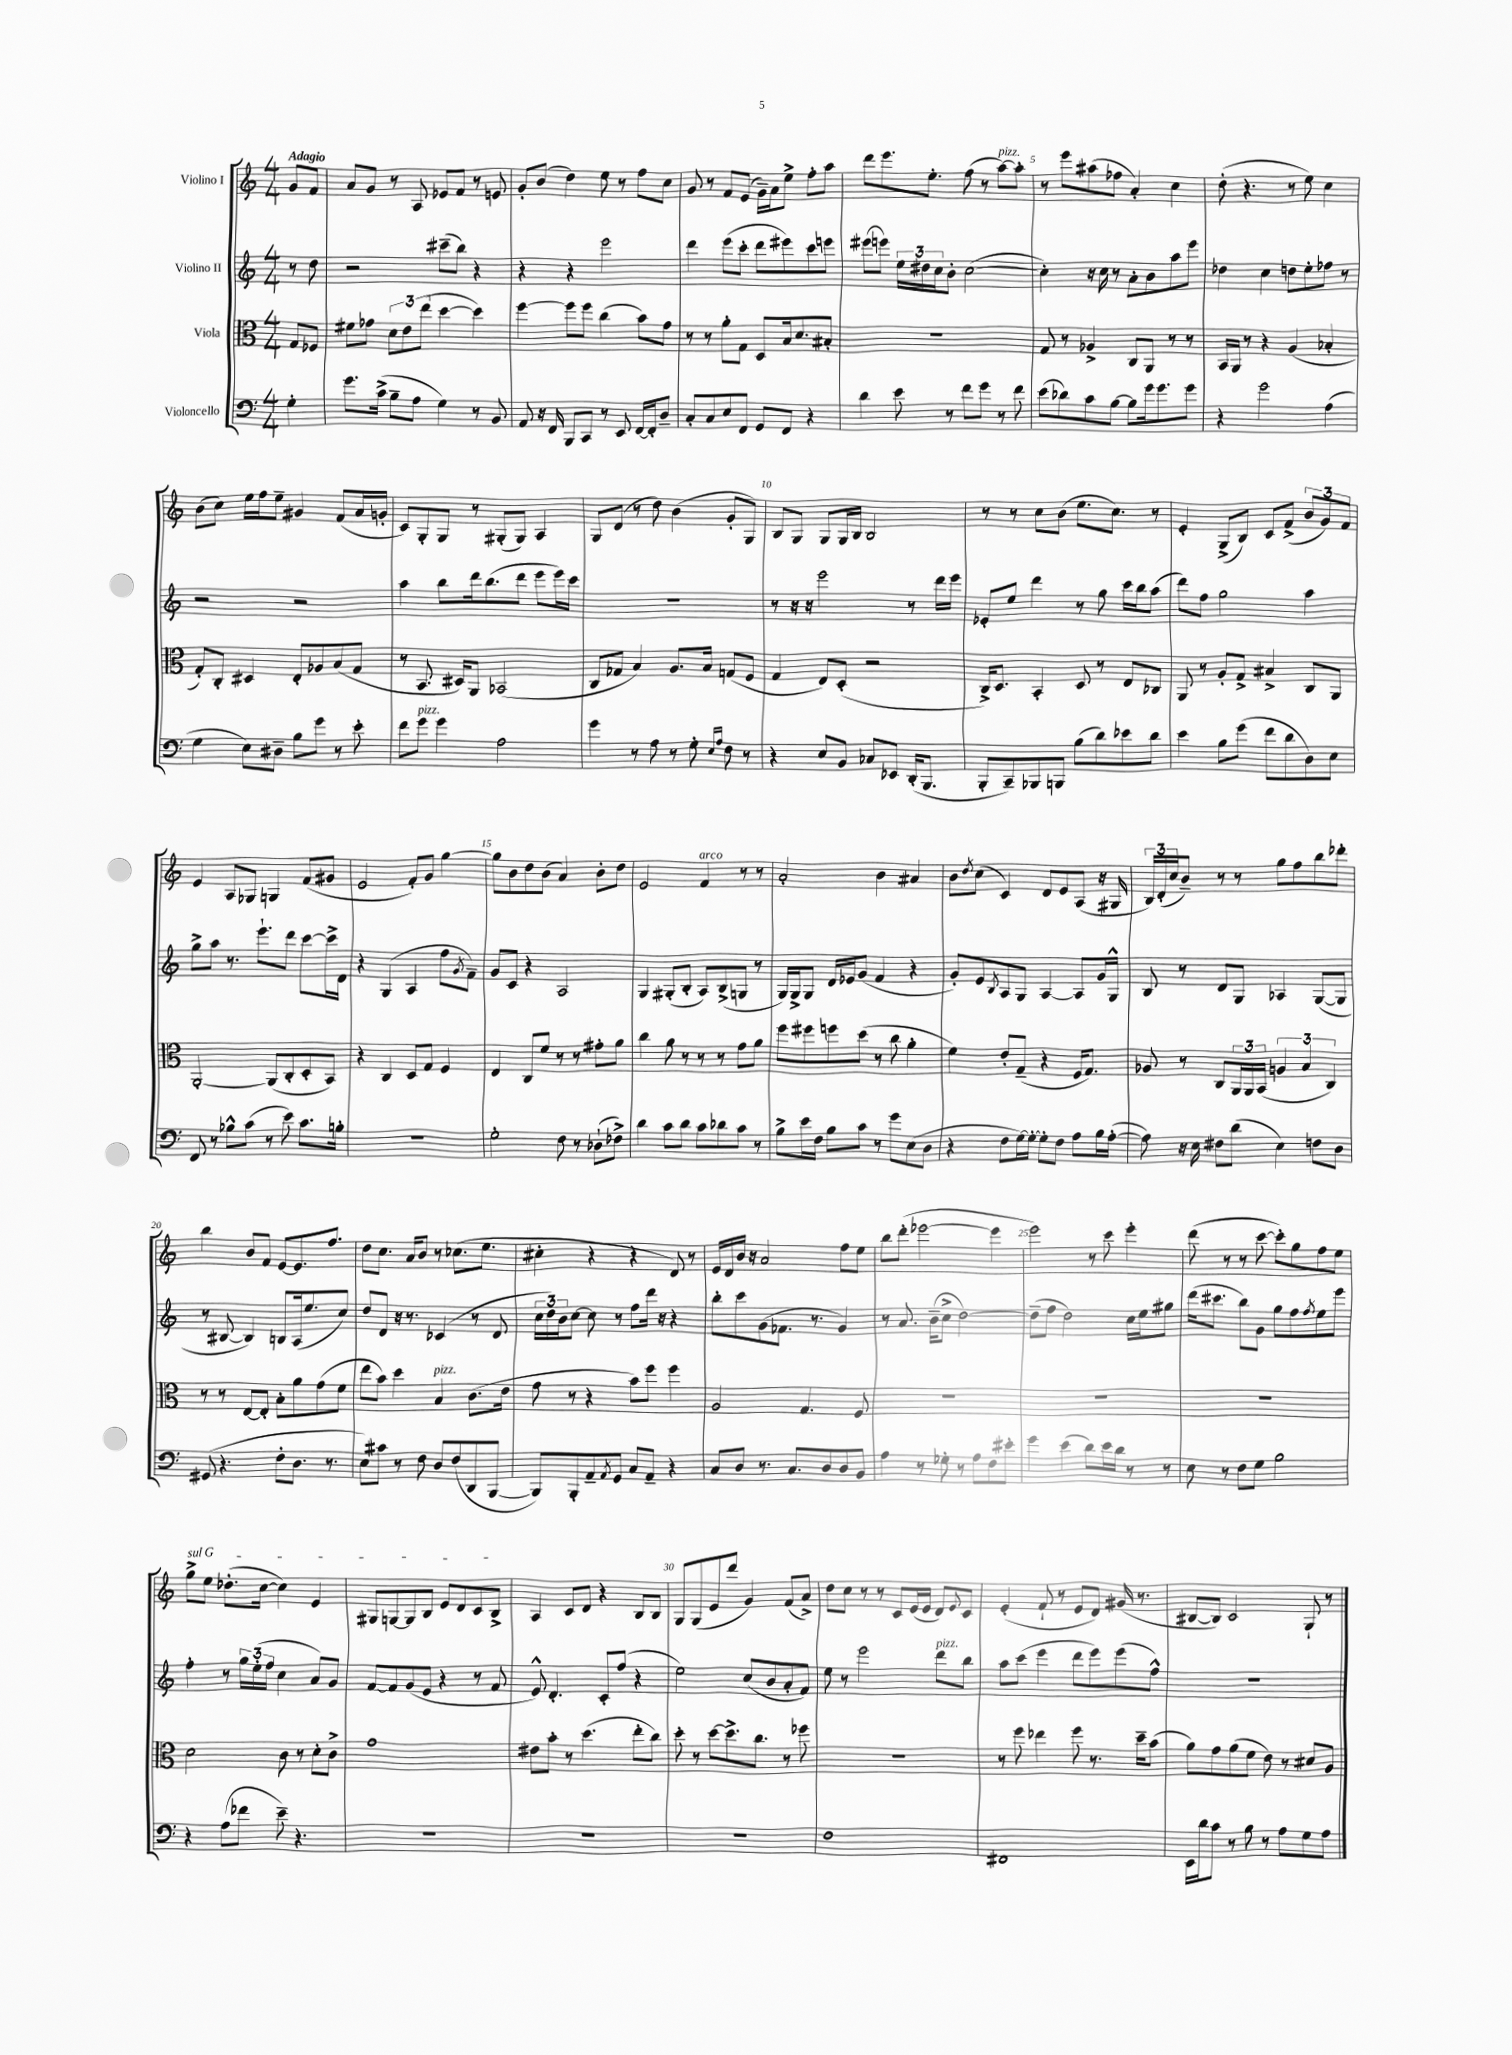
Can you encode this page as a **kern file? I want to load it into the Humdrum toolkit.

**kern	**kern	**kern	**kern
*staff4	*staff3	*staff2	*staff1
*clefF4	*clefC3	*clefG2	*clefG2
*k[]	*k[]	*k[]	*k[]
*M4/4	*M4/4	*M4/4	*M4/4
4G'	8G	8r	8g
.	8F-	8dd	8f
=	=	=	=
8.g	8f#	2r	8a
.	8g-	.	8g
(16c^	.	.	.
8B~	12d	.	8r
.	12e	.	.
8A	.	.	8A
.	(12ee	.	.
4G)	[4dd	(8ccc#~	8e-
.	.	8bb)	8f
8r	4dd])	4r	8r
8BB	.	.	8e
=	=	=	=
8AA	[4ff	4r	8g'
16r	.	.	(8b
16FF	.	.	.
8BBB	8ff]	4r	4dd)
8CC	8ff	.	.
8r	(4cc	2eee	8ee
8EE	.	.	8r
[16FF	8b)	.	8ff
16FF']	.	.	.
8D~	8g	.	8cc
=	=	=	=
8C'	8r	4ddd	8g
8C	8r	.	8r
8E	8a'	(8eee	8f
8FF	8G	8ccc'	(8e
8GG	8D	8ddd	16g~)
.	.	.	16a
8FF	16B	8eee#)	8ee^
.	8.d	.	.
4r	.	8ccc	8ff'
.	8B#'	8eee	8aa
=	=	=	=
4d	1r	(8eee#	8ddd
.	.	8eee)	8.eee
8e	.	24ee	.
.	.	24dd#	.
.	.	.	8.ee'
.	.	24cc	.
8r	.	8b'	.
8f	.	([2cc	(8ff
8g	.	.	8r
8r	.	.	[8aa)
8f	.	.	8aa']
=	=	=	=
(8e	8G	4cc'])	8r
8d-)	8r	.	8eee
8c	4A-^	16r	(8aa#
.	.	16cc	.
[8B	.	8r	8ff-
8B]	8C	8a'	4a')
16g	8AA	8b	.
8.g	.	.	.
.	8r	8aa	4cc
8g	8r	8eee	.
=	=	=	=
4r	16BB	4dd-	(8dd'
.	16AA	.	.
.	8r	.	4.r
2g	4r	4cc	.
.	(4A	8dd	8r
.	.	8ee'	8ee)
(4A	4B-'	8ff-	4cc
.	.	8r	.
=	=	=	=
4G	8G')	2r	(8b
.	8C'	.	8cc)
8E)	4D#	.	16ee
.	.	.	16ff
8D#~	.	.	8ee~
8B	8E'	2r	4g#
8g	8A-	.	.
8r	(8B	.	(8f
8e'	8G	.	16a
.	.	.	16g'
=	=	=	=
8f	8r	4aa	8c)
8g	8.BB	.	8G'
4g	.	8bb	8G
.	16D#)	.	.
.	8AA	16ddd	8r
.	.	(8.bb	.
2A	(2BB-	.	(8G#'
.	.	8ddd	8G#)
.	.	8eee	4A
.	.	16eee)	.
.	.	16ccc	.
=	=	=	=
4g	8C	1r	8G
.	8G-	.	(8d
8r	4B)	.	8r
8A	.	.	8dd)
8r	8.A	.	(4b
8G'	.	.	.
.	16B	.	.
16qqE	.	.	.
16qqA	.	.	.
8F	(8G	.	8g'
8r	8F	.	8G)
=	=	=	=
4r	4G	8r	8B
.	.	16r	8G
.	.	16r	.
8E	8E)	2eee	8G
8BB	(8D'	.	16G
.	.	.	16B
8C-	2r	.	2B
8EE-	.	.	.
(16DD'	.	8r	.
8.BBB	.	.	.
.	.	16ddd	.
.	.	16eee	.
=	=	=	=
8BBB'	16C^)	8e-'	8r
.	8.D	.	.
8CC~)	.	8ee	8r
8BBB-	4BB'	4ddd	8cc
8BBB	.	.	(8b
(8B	8D	8r	8.ee
8d)	8r	8gg	.
.	.	.	8.cc)
8e-	8E	16ccc	.
.	.	16bb	.
8d	8C-	(8aa	8r
=	=	=	=
4e	8AA	8ddd)	4e'
.	8r	8ff	.
8B	8A'	2gg	(8G^
(8g	8G^	.	8B)
8f	4B#^	.	8c
8d	.	.	(8f^
8D)	8C	4aa	12b
.	.	.	12g)
8E	8AA	.	.
.	.	.	12f
=	=	=	=
8FF	[2AA'	8gg^	4e
8r	.	8aa	.
8B-^^	.	8.r	8A
(8c	.	.	8G-
.	.	8.eee`	.
8r	(8AA]	.	4G
8e)	8C'	8ddd	.
8.c	8D'	[8ccc	(8f
.	8BB)	16ccc^]	8g#
16B'	.	16d	.
=	=	=	=
1r	4r	4r	2e
.	4C	(4G	.
.	8D	4A	8f')
.	8G	.	8g
.	4F	8ff	[4gg
.	.	8qg	.
.	.	8f~)	.
=	=	=	=
2G'	4E	8g	8gg]
.	.	8c	8b
.	8C	4r	8dd
.	8f	.	(8b
8F	8r	2A	4a)
8r	8r	.	.
(8D-`	8g#'	.	8b'
8F-^)	8a	.	8dd
=	=	=	=
4d	4cc	4G	2e
8c	8a	(8G#'	.
8d	8r	8B'	.
8c	8r	8A)	4f
8d-	8r	(8B^	.
8c	8g	8G	8r
8r	8a	8r	8r
=	=	=	=
8B^	8ff	16G)	2a'
.	.	16G^	.
16e	8ff#	8G	.
16F	.	.	.
8B	8ff	16d	.
.	.	16e-	.
8c	(8dd	(8g	.
8r	8r	4f	4b
8g	8cc	.	.
(8E	4a'	4r	4a#
8D	.	.	.
=	=	=	=
4r	4f)	8g')	8b
.	.	.	8qdd
.	.	8e	(8cc
.	.	8qB	.
8F	8e'	8A	4c)
[16G)	(8G~	8G	.
16G'_	.	.	.
8G']	4r	[4A	8d
8F	.	.	8e
8A	16F	8A]	(8A
.	8.G)	.	.
16B	.	16g	16r
([16A'	.	16G^^	16G#
=	=	=	=
8A])	8A-	8B	24B)
.	.	.	(24d'
.	.	.	24cc
16r	8r	8r	8b~)
16E	.	.	.
8F#	8C	8d	8r
(8d	24AA	8G	8r
.	24AA	.	.
.	(24BB	.	.
4E)	6A	4A-	8gg
.	.	.	8ff
.	6B	.	.
8F	.	([8G	8bb
.	6C)	.	.
8D	.	8G]	8ddd-'
=	=	=	=
(8GG#	8r	8r	4bb
4.r	8r	[8B#	.
.	[8E	4B#])	8b
.	8E']	.	8f
8F'	8B'	8B	[8e
8.D	8a	(16A	8.e]
.	.	8.ee	.
.	(8g	.	.
8.r	.	.	8.ff
.	8f	8cc)	.
=	=	=	=
8E)	8ee	8dd	8dd
8c#	8b)	8d	8.cc
8r	4dd	16r	.
.	.	8.r	16a
8F	.	.	8b
8D	4B	(4c-	8r
(8F	.	.	(8.cc-
8DD	(8.c	8r	.
.	.	.	8.ee
[8BBB	.	8d	.
.	16e	.	.
=	=	=	=
8BBB])	8g	24cc	4cc#'
.	.	24dd)	.
.	.	24b	.
8BBB'	8r	[8cc	.
8AA~	4r	8cc]	4r
8qAA	.	.	.
8GG	.	8r	.
8C	8b)	8ff	4r
8AA~	8ff	16ddd	.
.	.	16r	.
4r	4ff	4r	8d)
.	.	.	8r
=	=	=	=
8C	2A	8bb'	16e
.	.	.	16d
8D	.	8ccc	16b
.	.	.	16r
8.r	.	(8g	2a
.	.	8.f-	.
8.C	.	.	.
.	4.G	.	.
.	.	8.r	.
8D	.	.	.
8D	.	4g)	8ff
8BB	8F	.	8ee
=	=	=	=
4A	1r	8r	8bb
.	.	8.a	(8ddd'
8r	.	.	[2eee-
.	.	(16b~	.
8G-'	.	8cc^	.
8r	.	[2dd)	.
8A	.	.	.
8F	.	.	4eee-]
8e#'	.	.	.
=	=	=	=
4g	1r	(8dd~]	2eee)
.	.	8ff	.
(4e	.	2dd)	.
8d)	.	.	8r
16e	.	.	8ccc
16d	.	.	.
8r	.	16cc	4eee'
.	.	16ee	.
8r	.	8gg#	.
=	=	=	=
8E	1r	(16ddd	(8ddd
.	.	8.ccc#	.
8r	.	.	8r
8F	.	8bb)	8r
8G	.	8g	[8ccc
2B	.	8gg	8ccc'])
.	.	8ff	8gg
.	.	8qff	.
.	.	8ee	8ff
.	.	8eee	8ee
=	=	=	=
4r	2d	4ff'	8gg^
.	.	.	8ee
(8A	.	8r	(8.dd-'
8f-	.	24gg	.
.	.	(24ee'	.
.	.	.	[16cc
.	.	24ff	.
8e~)	8c	4cc	4cc])
4.r	8r	.	.
.	8d'	8a)	4e
.	8c^	8g	.
=	=	=	=
1r	1g	[8f	8G#
.	.	8f]	[8G
.	.	(8g	8G]
.	.	8e	8B
.	.	4r	8e
.	.	.	8d
.	.	8r	8c
.	.	8f	8B^
=	=	=	=
1r	8e#	8e^^)	4A
.	8b'	4.d'	.
.	8r	.	8c
.	(4.dd	.	8d
.	.	8c'	4r
.	.	(8ff	.
.	8ee'	4r	8B
.	8cc)	.	8B
=	=	=	=
1r	8dd'	2ee)	8G
.	8r	.	(8G
.	[8dd	.	8e
.	8.dd^]	.	8ddd
.	.	(8cc	4g)
.	8.cc	.	.
.	.	8b	.
.	8r	8a'	(8f
.	8ff-	8f)	8a^)
=	=	=	=
1F	1r	8ee	8dd
.	.	8r	8cc
.	.	2eee	8r
.	.	.	8r
.	.	.	8c
.	.	.	(16e
.	.	.	16e
.	.	8ddd	8d)
.	.	.	8qqe
.	.	8bb	8c
=	=	=	=
1FF#	8r	8aa	(4e'
.	8ff	(8ccc	.
.	4ee-	4eee	8f`
.	.	.	8r
.	8ff	8ddd	8e
.	8.r	8eee)	8d)
.	.	(8eee	(16g#
.	16dd~	.	8.r
.	(8b	8ff^^)	.
=	=	=	=
16EE	8a)	1r	[8B#
16d	.	.	.
8c	8g	.	8B#])
8r	(8a	.	2c
8B	8f	.	.
8r	8e)	.	.
8A	8r	.	.
8G	8d#	.	8G`
8A	8A	.	8r
==	==	==	==
*-	*-	*-	*-
